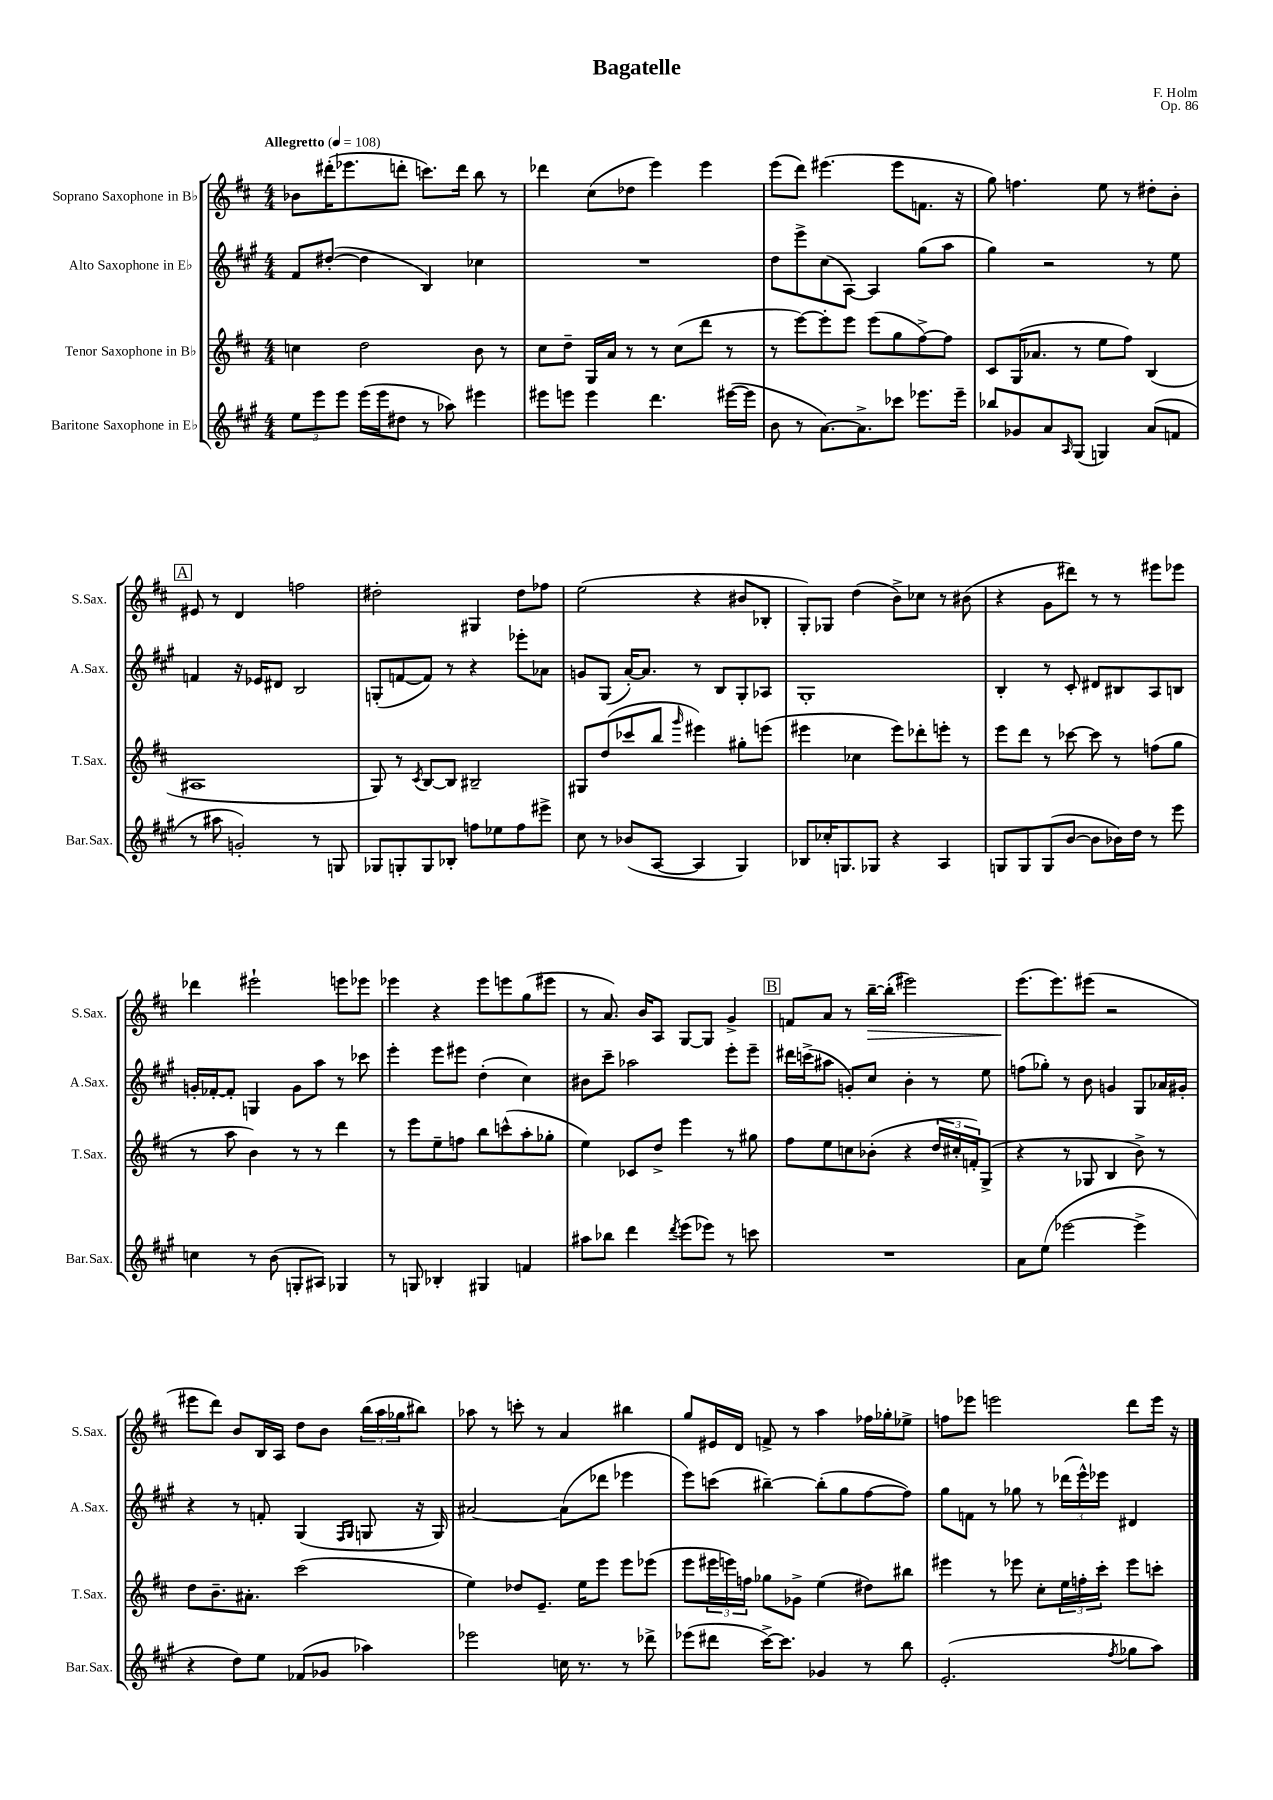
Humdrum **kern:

**kern	**kern	**kern	**kern	**dynam
*part4	*part3	*part2	*part1	*part1
*staff4	*staff3	*staff2	*staff1	*staff1
*I"Baritone Saxophone in E♭	*I"Tenor Saxophone in B♭	*I"Alto Saxophone in E♭	*I"Soprano Saxophone in B♭	*
*I'Bar.Sax.	*I'T.Sax.	*I'A.Sax.	*I'S.Sax.	*
*clefG2	*clefG2	*clefG2	*clefG2	*
*k[f#c#g#]	*k[f#c#]	*k[f#c#g#]	*k[f#c#]	*
*M4/4	*M4/4	*M4/4	*M4/4	*
*MM108	*MM108	*MM108	*MM108	*
=1	=1	=1	=1	=1
!	!	!	!LO:TX:a:B:t=Allegretto	!
12ee\L	4ccn\	8f#/L	8b-X\L	.
12eee\	.	.	.	.
.	.	([8dd#X'/J	(16ddd#X'\K	.
12eee\J	.	.	.	.
.	.	.	8.eee-X\	.
(16eee\LL	2dd\	4dd#\]	.	.
16eee\J	.	.	.	.
8dd#X\J	.	.	8dddn'\J	.
8r	.	4B/)	8.cccn\L)	.
8aa-X\)	.	.	.	.
.	.	.	16ddd\Jk	.
4eee#X\	8b\	4cc-X\	8bb\	.
.	8r	.	8r	.
=2	=2	=2	=2	=2
8eee#X\L	8cc#\L	1r	4ddd-X\	.
8eeen\J	8dd~\J	.	.	.
4eee\	16G/LL	.	(8cc#\L	.
.	16a/JJ	.	.	.
.	8r	.	8dd-X\J	.
4.ddd\	8r	.	4eee\)	.
.	(8cc#\L	.	.	.
.	8ddd\J	.	4eee\	.
([16eee#X\LL	8r	.	.	.
16eee#\JJ]	.	.	.	.
=3	=3	=3	=3	=3
8b\	8r	8dd\L	(8eee\L	.
8r	[8eee\L)	8eee^\	8ddd\J)	.
[8.a\L)	8eee'\]	(8cc#\	(4.eee#X\	.
.	8eee\J	[8A\J)	.	.
8.a^\]	.	.	.	.
.	(8eee\L	4A/]	.	.
8ccc-X\J	8gg\	.	8eee#\L	.
8.eee-X\L	[8ff#^\)	(8gg#\L	8.fn\J	.
.	8ff#\J]	8aa\J	.	.
16eee-~\Jk	.	.	16r	.
=4	=4	=4	=4	=4
8bb-X/L	8c#/L	4gg#\)	8gg\)	.
8g-X/	(16G/K	.	4.ffn\	.
.	8.a-X/J	.	.	.
8a/	.	2r	.	.
16qqA/	.	.	.	.
(8G#/J	8r	.	.	.
4Gn/)	8ee\L	.	8ee\	.
.	8ff#\J)	.	8r	.
(8a/L	(4B/	8r	8dd#X'\L	.
8fn/J	.	8ee\	8b'\J	.
!!LO:LB:g=z
!!LO:REH:place=s1:t=A
=5	=5	=5	=5	=5
8r	1A#X	4fn/	8e#X/	.
8aa#X\	.	.	8r	.
2gn'/)	.	16r	4d/	.
.	.	16e-X/KL	.	.
.	.	8d#X/J	.	.
.	.	2B/	2ffn\	.
8r	.	.	.	.
8Gn/	.	.	.	.
=6	=6	=6	=6	=6
8G-X/L	8G/)	(8Gn'/L	2dd#X'\	.
8Gn'/	8r	[8fn/	.	.
.	8qc#/	.	.	.
8G/	[8B/L	8f/J])	.	.
8B-X'/J	8B/J]	8r	.	.
8ffn\L	2B#X~/	4r	4G#X/	.
8ee-X\	.	.	.	.
8ff\	.	8eee-X'\L	8dd#\L	.
8eee#X^\J	.	8a-X\J	8ff-X\J	.
=7	=7	=7	=7	=7
8cc#\	8G#X/L	8gn/L	(2ee\	.
8r	(8dd/	(8G#/J	.	.
(8b-X/L	8ccc-X/	[16a'/KL)	.	.
.	.	8.a/J]	.	.
[8A/J	8bb/J	.	.	.
.	16qqggg/	.	.	.
4A/]	4eee#X\)	8r	4r	.
.	.	8B/L	.	.
4G#/)	8gg#X'\L	8G#'/	8b#X/L	.
.	(8eeen\J	8A-X/J	8B-X'/J	.
=8	=8	=8	=8	=8
8B-X/L	4eee#X\	1G#'	8G'/L)	.
16cc-X'/K	.	.	8G-X/J	.
8.Gn/	.	.	.	.
.	4cc-X\	.	(4dd\	.
8G-X/J	.	.	.	.
4r	8eee#\L)	.	8b^\L)	.
.	8ddd-X'\	.	8cc-X\J	.
4A/	8eeen'\J	.	8r	.
.	8r	.	(8b#X\	.
=9	=9	=9	=9	=9
8Gn/L	8eee\L	4B'/	4r	.
8G/	8ddd\J	.	.	.
(8G/	8r	8r	8g\L	.
[8b/J	[8ccc-X\	8c#'/	8ddd#X\J)	.
8b\L]	8ccc-\]	8d#X/L	8r	.
16b-X\L)	8r	8B#X/	8r	.
16dd\JJ	.	.	.	.
8r	(8ffn\L	8A/	8eee#X\L	.
8eee\	8gg\J	8Bn/J	8eee-X\J	.
!!LO:LB:g=z
=10	=10	=10	=10	=10
4ccn\	8r	16gn'/LL	4ddd-X\	.
.	.	[16f-X'/J	.	.
.	8aa\	8f-'/J]	.	.
8r	4b\)	4Gn/	2eee#X`\	.
(8b\	.	.	.	.
8Gn'/L	8r	8g\L	.	.
8A#X/J)	8r	8aa\J	.	.
4G-X/	4ddd\	8r	8eeen\L	.
.	.	8ccc-X\	8eee-X\J	.
=11	=11	=11	=11	=11
8r	8r	4eee'\	4eee-X\	.
8Gn/	8eee\L	.	.	.
4B-X'/	8ee~\	8eee\L	4r	.
.	8ffn\J	8eee#X\J	.	.
4G#X/	8bb\L	(4dd'\	8eee-\L	.
.	(8cccn^^\	.	8eeen\	.
4fn/	8aa'\	4cc#\)	(8gg\	.
.	8gg-X'\J	.	8eee#X\J	.
=12	=12	=12	=12	=12
8aa#X\L	4ee\)	8b#X\L	8r	.
8bb-X\J	.	8ccc#~\J	8.a/)	.
4ddd\	8c-X/L	2aa-X\	.	.
.	.	.	16b/KL	.
.	8dd^/J	.	8A/J	.
8qddd/	.	.	.	.
(8eee\L	4eee\	.	[8G/L	.
8eee-X\J)	.	.	8G/J]	.
8r	8r	8eee'\L	4g^/	.
8cccn\	8gg#X\	8eee~\J	.	.
!!LO:REH:place=s1:t=B
=13	=13	=13	=13	=13
1r	8ff#\L	16ddd#X\LL	8fn/L	.
.	.	(16cccn^\J	.	.
.	8ee\	8aa#X\J	8a/J	.
.	8ccn\	8gn'/L)	8r	.
!	!	!	!	!LO:HP:b
.	(8b-X'\J	8cc#/J	[16bb~\LL	>
.	.	.	(16bb'\JJ]	.
.	4r	4b'\	2eee#X\)	.
.	24dd/LL	8r	.	.
.	24cc#X'/	.	.	.
.	24fn'/J)	.	.	.
.	(8G^/J	8ee\	.	.
=14	=14	=14	=14	=14
8a\L	4r	(8ffn\L	(8.eee\L	.
(8ee\J	.	8gg-X'\J)	.	.
.	.	.	8.eee\)	]
[2eee-X\	8r	8r	.	.
.	8G-X/	8b\	(8eee#X\J	.
.	4B/	4gn/	2r	.
4eee-^\]	8b^\)	8G#/L	.	.
.	8r	16a-X/L	.	.
.	.	16g#X'/JJ	.	.
!!LO:LB:g=z
=15	=15	=15	=15	=15
4r	8dd\L	4r	8eee#X\L	.
.	8.b~\	.	8ddd\J)	.
8dd\L)	.	8r	8b/L	.
.	8.a#X'\J	.	.	.
8ee\J	.	8fn'/	16B/L	.
.	.	.	16A/JJ	.
(8f-X/L	(2ccc#\	(4G#/	8dd\L	.
8g-X/J	.	.	8b\J	.
.	.	16qqF#/LL	.	.
.	.	16qqG#/JJ	.	.
4aa-X\)	.	8Gn/	(24bb\LL	.
.	.	.	24aa\	.
.	.	.	24gg-X\J	.
.	.	16r	8bb#X\J)	.
.	.	16G/)	.	.
=16	=16	=16	=16	=16
2eee-X\	4ee\)	[2a#X/	8aa-X\	.
.	.	.	8r	.
.	8dd-X/L	.	8cccn'\	.
.	8.e~/J	.	8r	.
16ccn\	.	(8a#\L]	4a/	.
8.r	16ee\KL	.	.	.
.	8eee\J	8ddd-X\J	.	.
8r	8eee\L	4eee-X\	4bb#X\	.
8ddd-X^\	(8eee-X\J	.	.	.
=17	=17	=17	=17	=17
(8eee-X\L	8eee\L	8eee\L)	8gg/L	.
8ddd#X\J	24eee#X\L	(8cccn\J	16e#X/L	.
.	24eeen\)	.	.	.
.	.	.	16d/JJ	.
.	24ffn\JJ	.	.	.
[16ccc#^\KL)	8gg-X\L	[4bb#X~\)	8fn^/	.
8.ccc#\J]	.	.	.	.
.	8g-X^\J	.	8r	.
4g-X/	(4ee\	(8bb#'\L]	4aa\	.
.	.	8gg#\	.	.
8r	8dd#X\L)	[8ff#\	16ff-X\LL	.
.	.	.	16gg-X'\J	.
8bb\	8bb#X\J	8ff#\J])	8ee-X^\J	.
=18	=18	=18	=18	=18
(2.e'/	4eee#X\	8gg#\L	8ffn\L	.
.	.	8fn\J	8eee-X\J	.
.	8r	8r	2eeen\	.
.	8eee-X\	8gg-X\	.	.
.	8cc#'\L	8r	.	.
.	24ee\L	(24ddd-X\LL	.	.
.	24ffn'\	24eee^^\)	.	.
.	24ccc#'\JJ	24eee-X\JJ	.	.
8qff#/	.	.	.	.
8gg-X\L	8eee-\L	4d#X/	8ddd\L	.
8aa\J)	8cccn'\J	.	16eee\Jk	.
.	.	.	16r	.
==	==	==	==	==
*-	*-	*-	*-	*-
